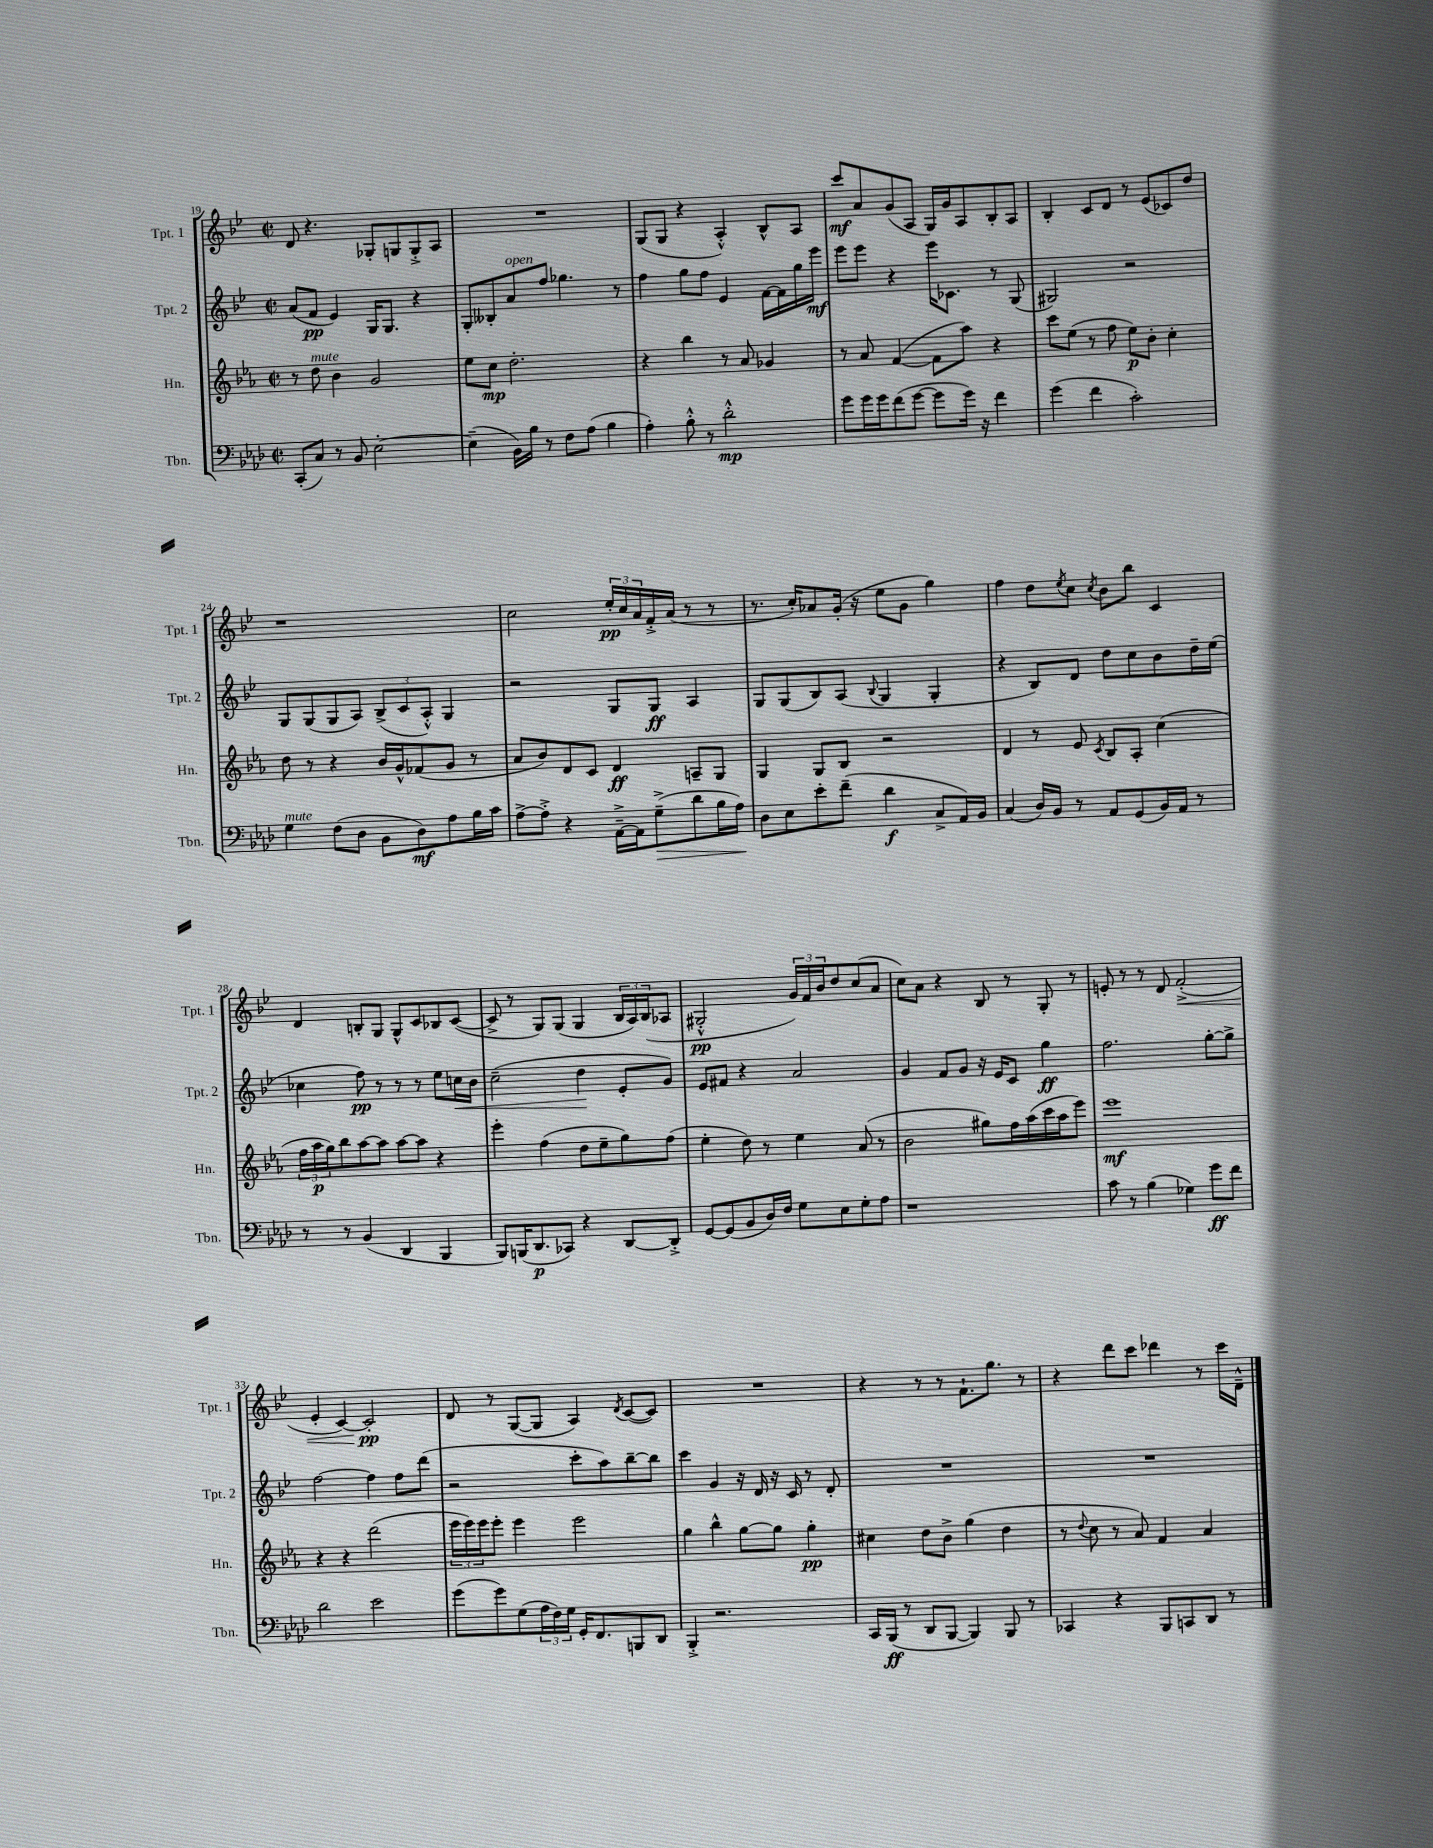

**kern	**kern	**kern	**kern
*staff4	*staff3	*staff2	*staff1
*clefF4	*clefG2	*clefG2	*clefG2
*k[b-e-a-d-]	*k[b-e-a-]	*k[b-e-]	*k[b-e-]
*M2/2	*M2/2	*M2/2	*M2/2
*met(c|)	*met(c|)	*met(c|)	*met(c|)
(8CC'	8r	(8a	8d
8C)	8dd	8f	4.r
8r	4b-	4e-)	.
8BB-	.	.	.
[2E-'	2g	16G	8G-'
.	.	8.G	.
.	.	.	8G
.	.	4r	8G'^
.	.	.	8A
=	=	=	=
(4E-~]	8ee-	8G'	1r
.	8cc	8B--'	.
16BB-)	2.dd'	8a	.
16B-	.	.	.
8r	.	8ff	.
8F	.	4.gg-	.
(8A-	.	.	.
4B-	.	.	.
.	.	8r	.
=	=	=	=
4A-')	4r	4ff	(8G
.	.	.	8G
8B-'^^	4bb-	8gg	4r
8r	.	8ff	.
2d-'^^	8r	4e-	4A'^^)
.	8a-	.	.
.	4g-	[16f	8B-^^
.	.	16f]	.
.	.	16gg	8A
.	.	16eee-	.
=	=	=	=
8g	8r	8eee-	8ccc
16g	8a-	8eee-	8a
16g	.	.	.
(8f	([4f	4r	(8g
[8g	.	.	8A
8g]	8f]	16eee-	16G)
.	.	8.c-	16g
16g)	8aa-)	.	8A
16r	.	.	.
4f	4r	8r	8B-'
.	.	(8G	8A
=	=	=	=
(4g	8ccc	2G#)	4B-'
.	(8ee-	.	.
4f	8r	.	8c
.	8ff	.	8d
2c')	8ee-)	2r	8r
.	8b-'	.	(8e-
.	4cc'	.	8c-)
.	.	.	8dd
=	=	=	=
4G	8dd	8G	1r
.	8r	(8G	.
(8F	4r	8G	.
8D-	.	8A)	.
8BB-	16b-	(12B-^	.
.	16g^^	.	.
.	.	12c	.
8D-)	(8f-	.	.
.	.	12A'^^)	.
8A-	8g	4G	.
16B-	8r	.	.
16c	.	.	.
=	=	=	=
[8A-^	8a-	2r	2cc
8A-'^]	8b-)	.	.
4r	8d	.	.
.	8c	.	.
[16AA-~^	4d	8G	24ee-'
.	.	.	24cc
16AA-]	.	.	.
.	.	.	24a
(8G~^	.	8G	16f'^
.	.	.	(16a
8d-	8A~	4A	8r
16B-	8G	.	8r
16A-)	.	.	.
=	=	=	=
8D-	4G	8G	8.r
8E-	.	(8G	.
.	.	.	16cc')
8e-'	8G	8B-)	8a-
(8f~	8B-	(8A	(16g'
.	.	.	16r
.	.	8qqB-	.
4d-	2r	4G	8ee-
.	.	.	8g
8C^	.	4G'	4gg)
16AA-)	.	.	.
16BB-	.	.	.
=	=	=	=
(4C	4d	4r	4ff
16D-)	8r	8B-)	8dd
16BB-	.	.	.
.	.	.	8qee-
8r	8e-	8d	8cc
.	8qc	.	8qcc
8AA-	8B-	8dd	8b-
(8GG	8A-'	8cc	8bb-
16BB-)	(4cc	8b-	4c
16AA-	.	.	.
8r	.	16dd~	.
.	.	(16ee-	.
=	=	=	=
8r	24ff	4cc-	4d
.	24aa-	.	.
.	24gg)	.	.
8r	8bb-	.	.
(4BB-	[8aa-	8ff)	8B'
.	8aa-]	8r	8G
4DD-	[8aa-	8r	8G^^
.	8aa-]	8r	8c
4BBB-	4r	8ee-	8B-
.	.	16cc	([8c
.	.	16b-	.
=	=	=	=
8BBB-)	4eee-'	(2cc~	8c^]
(16BBB	.	.	8r
8.DD-	.	.	.
.	(4ff	.	8G)
8CC-)	.	.	(8G
4r	8dd	4dd	4G
.	8ee-~	.	.
[8DD-	8gg)	8e-'	24B-
.	.	.	24A)
.	.	.	(24B-
8DD-'^]	(8ff	8g)	8A-
=	=	=	=
[8GG	4ee-'	8e-	2G#'^^
(8GG]	.	8f#	.
8BB-	8dd)	4r	.
16D-)	8r	.	.
16F	.	.	.
8G	4ee-	2a	24g)
.	.	.	24f
.	.	.	24b-
8E-	.	.	8dd
8G'	(8a-	.	(8cc
8A-	8r	.	8a
=	=	=	=
1r	2b-	4g	8cc)
.	.	.	8a
.	.	8f	4r
.	.	8g	.
.	8gg#)	16r	8B-
.	.	16e-	.
.	16ff	8c	8r
.	(16aa-	.	.
.	16ccc	4gg	8G'
.	16aa-	.	.
.	8eee-)	.	8r
=	=	=	=
8c	1eee-	2.ff	8e'
8r	.	.	8r
(4B-	.	.	8r
.	.	.	8d
4G-)	.	.	(2f'^
8g	.	[8gg'	.
8f	.	8gg^]	.
=	=	=	=
2d-	4r	[2ff	4e-'
.	4r	.	[4c)
2e-	(2ddd	4ff]	2c']
.	.	8ff	.
.	.	(8ddd	.
=	=	=	=
(8g	24eee-	2r	8d
.	24eee-)	.	.
.	24eee-	.	.
8g)	8eee-'	.	8r
(8G	4eee-	.	([8G
24A-	.	.	8G]
24F)	.	.	.
24G	.	.	.
16GG'	2eee-	8ccc'	4A)
8.FF	.	.	.
.	.	8aa)	.
.	.	.	8qd
8BBB	.	[8bb-~	([8c
8DD-	.	8bb-]	8c])
=	=	=	=
4BBB-'^	4gg	4ccc	1r
2.r	4bb-^^	4g	.
.	[8gg	16r	.
.	.	16d	.
.	8gg]	16r	.
.	.	16c	.
.	4gg'	8r	.
.	.	8d'	.
=	=	=	=
16CC	4cc#	1r	4r
(16BBB-	.	.	.
8r	.	.	.
8DD-	8dd	.	8r
[8BBB-	8b-^	.	8r
4BBB-])	(4gg	.	8.f`
.	.	.	8.gg
8BBB-	4dd	.	.
8r	.	.	8r
=	=	=	=
4CC-	8r	1r	4r
.	8qqdd	.	.
.	8cc	.	.
4r	8r	.	8ddd
.	8a-)	.	8ccc
8BBB-	4f	.	4ddd-
8CC	.	.	.
8DD-	4a-	.	8r
8r	.	.	16ccc
.	.	.	16d~^^
==	==	==	==
*-	*-	*-	*-
